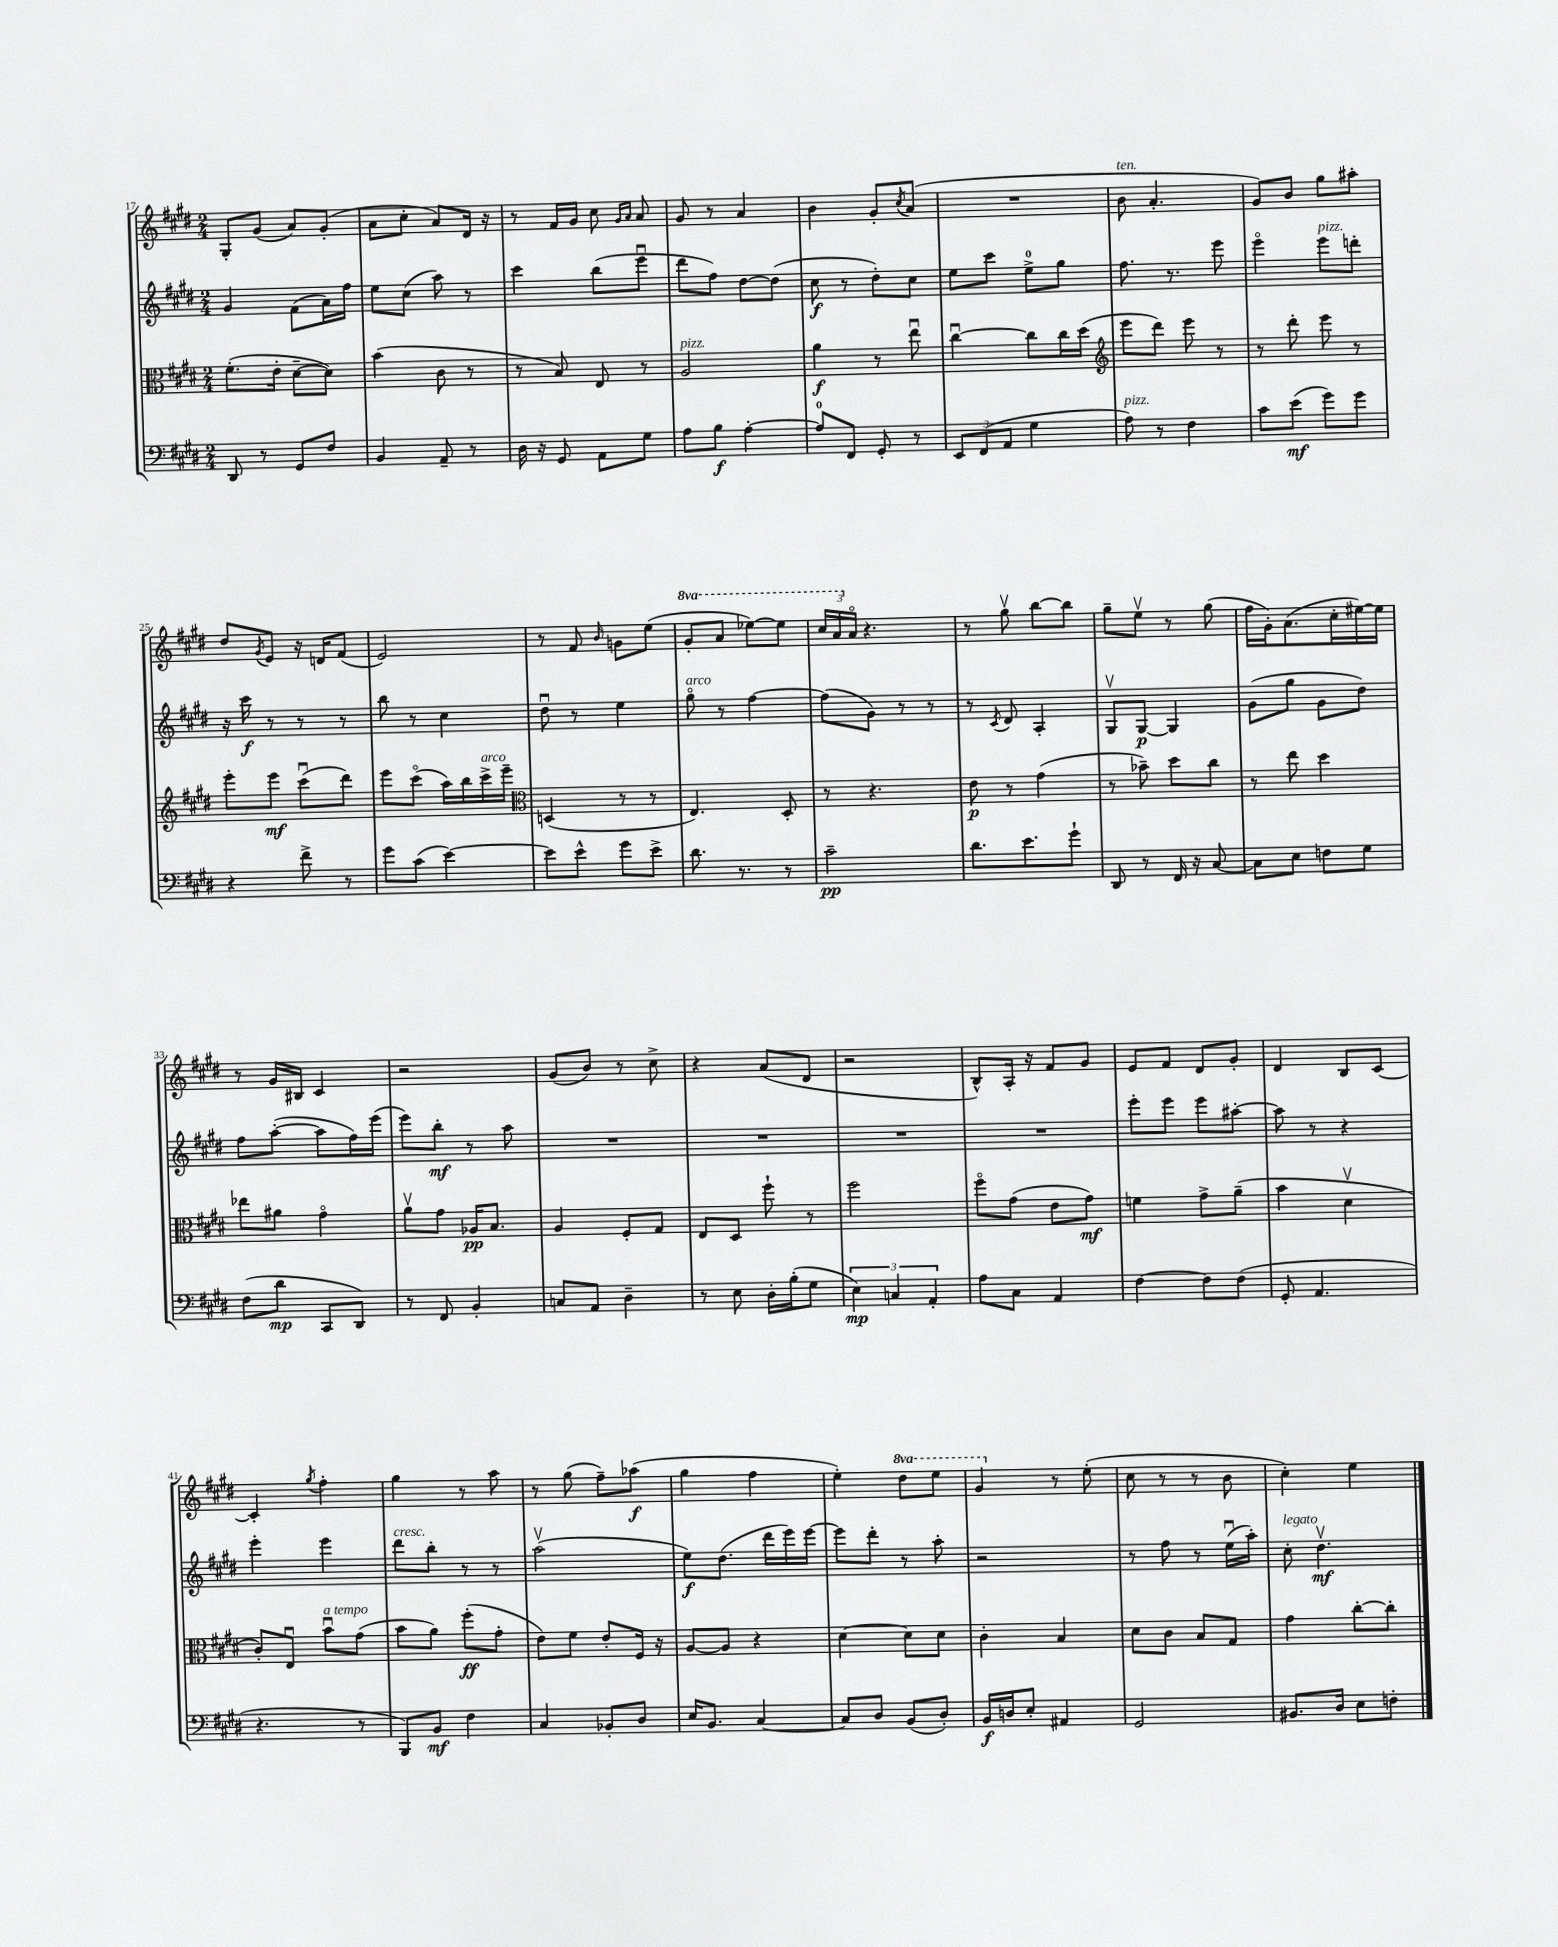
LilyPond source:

<<
\new StaffGroup <<
\new Staff = "s0" {
    \clef treble \key e \major \numericTimeSignature \time 2/4 \set Staff.ottavationMarkups = #ottavation-simple-ordinals
    gis8-. gis'8( a'8) gis'8-.( |
    a'8 cis''8-. a'8) dis'16 r16 |
    r8 fis'16 gis'16 cis''8 \grace { gis'16 a'16 } a'8 |
    gis'8 r8 a'4 |
    b'4 gis'8-. \acciaccatura { cis''8 } a'8( |
    R2 |
    b'8^\markup { \italic "ten." } a'4.-. |
    gis'8) b'8 gis''8 ais''8-. |
    dis''8 \acciaccatura { gis'8 } e'8 r16 d'16 fis'8( |
    e'2) |
    r8 fis'8 \grace { b'16 } g'8 e''8( |
    \ottava #1 gis''8-. a''8 ees'''8~) ees'''8 |
    \tuplet 3/2 { cis'''16 a''16 \ottava #0 a'16\flageolet } r4. |
    r8 gis''8\upbow b''8~ b''8 |
    gis''8-- e''8\upbow r8 gis''8( |
    fis''16 gis'16-.) a'8.( cis''16-. eis''16~) eis''16 |
    r8 gis'16 bis16 cis'4 |
    r2 |
    gis'8( b'8) r8 cis''8-> |
    r4 a'8( dis'8 |
    r2 |
    b8-^) a16-. r16 fis'8 gis'8 |
    e'8 fis'8 dis'8 gis'8-. |
    dis'4 b8 cis'8~ |
    cis'4-. \acciaccatura { gis''8 } fis''4-. |
    gis''4 r8 a''8 |
    r8 gis''8( fis''8--) aes''8\f( |
    gis''4 fis''4 |
    e''4-.) \ottava #1 dis'''8 e'''8 |
    gis''4 \ottava #0 r8 e''8-.( |
    cis''8 r8 r8 b'8 |
    cis''4-.) e''4 \bar "|." |
}
\new Staff = "s1" {
    \clef treble \key e \major \numericTimeSignature \time 2/4
    gis'4 fis'8( a'16) fis''16 |
    e''8 cis''8( a''8) r8 |
    cis'''4 b''8( e'''8\downbow |
    dis'''8 fis''8) dis''8~ dis''8( |
    cis''8\f r8 dis''8-.) cis''8 |
    e''8 cis'''8 e''8-0-> gis''8 |
    fis''8. r8. e'''8 |
    e'''4\flageolet e'''8^\markup { \italic "pizz." } d'''8-. |
    r16 cis'''16\f r8 r8 r8 |
    b''8 r8 cis''4 |
    dis''8\downbow r8 e''4 |
    gis''8\flageolet^\markup { \italic "arco" } r8 fis''4~ |
    fis''8( gis'8) r8 r8 |
    r8 \acciaccatura { cis'8 } dis'8 a4-. |
    gis8\upbow gis8~\p gis4 |
    gis'8( gis''8 gis'8 dis''8) |
    fis''8 a''8~-.( a''8 fis''16) e'''16( |
    e'''8) b''8-.\mf r8 a''8 |
    R2 |
    R2 |
    R2 |
    R2 |
    e'''8-. e'''8 e'''8 ais''8~-. |
    ais''8 r8 r4 |
    e'''4-. e'''4 |
    dis'''8^\markup { \italic "cresc." } b''8-. r8 r8 |
    a''2\upbow( |
    e''8\f) dis''8.( dis'''16 e'''16) e'''16~ |
    e'''8 dis'''8-. r8 a''8-. |
    r2 |
    r8 fis''8 r8 e''16\downbow( a''16-.) |
    cis''8-.^\markup { \italic "legato" } dis''4.\upbow\mf \bar "|." |
}
\new Staff = "s2" {
    \clef alto \key e \major \numericTimeSignature \time 2/4
    fis'8.-.( e'16-. dis'8~-- dis'8) |
    b'4( cis'8 r8 |
    r8 b8) e8 r8 |
    a2^\markup { \italic "pizz." } |
    a'4\f r8 e''8\downbow |
    cis''4~\downbow cis''8 cis''16 dis''16( |
    \clef treble e'''8 dis'''8) e'''8 r8 |
    r8 dis'''8-. e'''8 r8 |
    e'''8-. e'''8\mf cis'''8\downbow( dis'''8) |
    e'''8 cis'''8\flageolet( a''16) b''16 cis'''16->^\markup { \italic "arco" } e'''16-- |
    \clef alto d4( r8 r8 |
    e4.) dis8-. |
    r8 r4. |
    e'8\p r8 gis'4( |
    r8 bes'8--) dis''8 cis''8 |
    r8 e''8 dis''4 |
    ees''8 ais'8 gis'4\flageolet |
    a'8\upbow gis'8 aes16\pp b8. |
    a4 fis8-. gis8 |
    e8 dis8 fis''8-! r8 |
    fis''2 |
    fis''8\flageolet gis'8( e'8 gis'8\mf) |
    f'4 gis'8-> a'8--( |
    b'4 dis'4\upbow |
    cis'8-.) e8\downbow b'8\downbow^\markup { \italic "a tempo" } gis'8( |
    b'8 a'8) fis''8-.\ff( gis'8-. |
    e'8) fis'8 e'8-. fis16 r16 |
    a8~ a8 r4 |
    dis'4~ dis'8 dis'8 |
    cis'4-. b4 |
    dis'8 cis'8 b8 gis8 |
    gis'4 cis''8~-. cis''8-. \bar "|." |
}
\new Staff = "s3" {
    \clef bass \key e \major \numericTimeSignature \time 2/4
    dis,8 r8 gis,8 fis8 |
    b,4 a,8-- r8 |
    dis16 r16 gis,8 a,8 gis8 |
    a8 b8\f a4~-. |
    a8-0 fis,8 gis,8-. r8 |
    \tuplet 3/2 { e,8 fis,8( a,8 } gis4 |
    a8^\markup { \italic "pizz." }) r8 fis4 |
    cis'8 e'8\mf( gis'8) gis'8 |
    r4 fis'8-> r8 |
    gis'8 cis'8( e'4~) |
    e'8 e'8-^ gis'8 e'8-> |
    dis'8. r8. r8 |
    cis'2--\pp |
    dis'8. e'8. gis'8-! |
    dis,8 r8 fis,16 r16 cis8~ |
    cis8 e8 f8 gis8 |
    fis8( dis'8\mp cis,8 dis,8) |
    r8 fis,8 b,4-. |
    c8 a,8 dis4-- |
    r8 e8 dis16-. b16-.( gis8 |
    \tuplet 3/2 { e4\mp) c4 a,4-. } |
    a8 cis8 a,4 |
    fis4~ fis8 fis8( |
    gis,8-. a,4. |
    r4. r8 |
    b,,8) b,8\mf fis4 |
    cis4 bes,8-. dis8 |
    e16 b,8. cis4~ |
    cis8 dis8 b,8( dis8-.) |
    b,16\f d16 e8-. ais,4 |
    gis,2 |
    bis,8. dis16 e8 f8-. \bar "|." |
}
>>
>>
\layout { \context { \Score currentBarNumber = #17 } }
